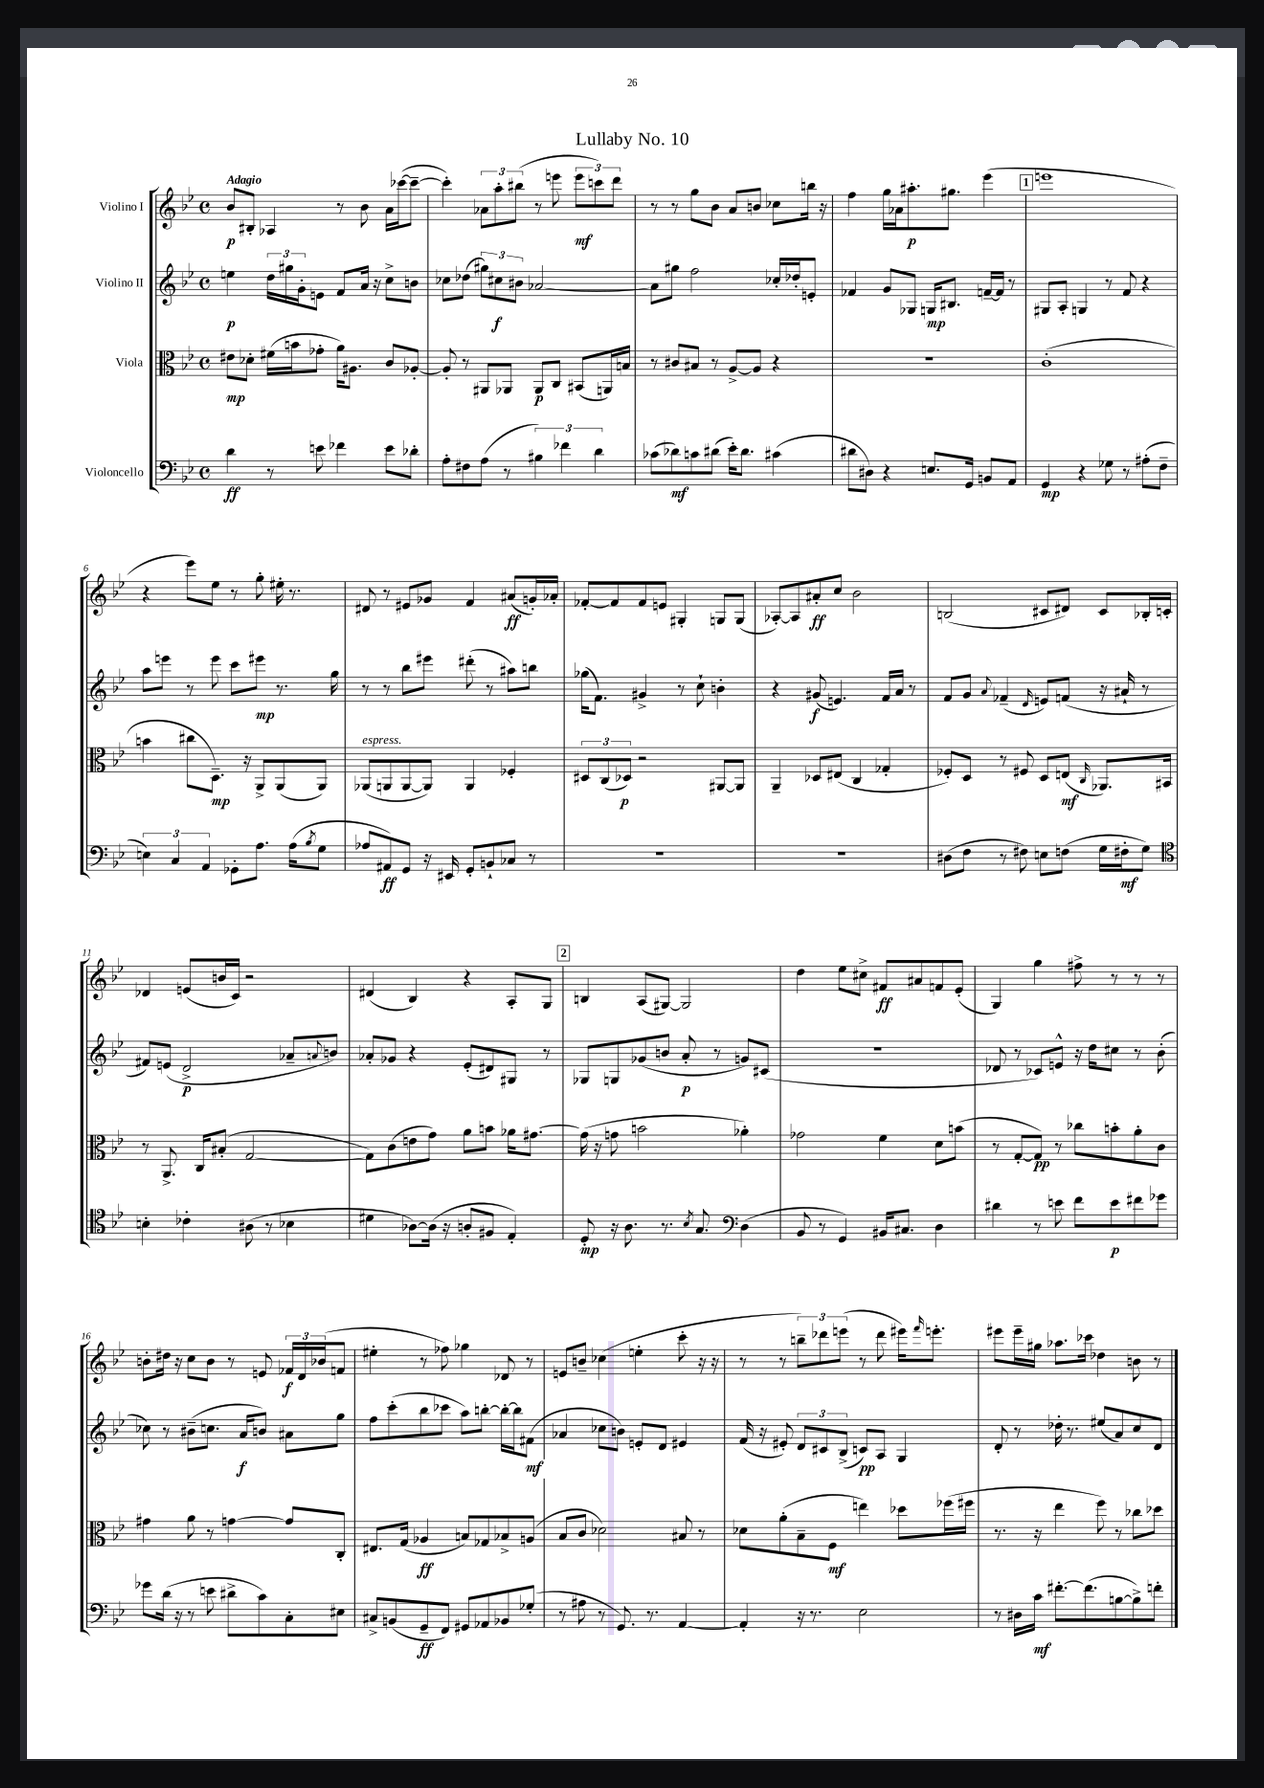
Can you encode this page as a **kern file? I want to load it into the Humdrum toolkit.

**kern	**dynam	**kern	**dynam	**kern	**dynam	**kern	**dynam
*part4	*part4	*part3	*part3	*part2	*part2	*part1	*part1
*staff4	*staff4	*staff3	*staff3	*staff2	*staff2	*staff1	*staff1
*I"Violoncello	*	*I"Viola	*	*I"Violino II	*	*I"Violino I	*
*clefF4	*	*clefC3	*	*clefG2	*	*clefG2	*
*k[b-e-]	*	*k[b-e-]	*	*k[b-e-]	*	*k[b-e-]	*
*M4/4	*	*M4/4	*	*M4/4	*	*M4/4	*
*met(c)	*	*met(c)	*	*met(c)	*	*met(c)	*
=1	=1	=1	=1	=1	=1	=1	=1
!	!	!	!	!	!	!LO:TX:a:B:t=Adagio	!
4d\	ff	8e#X\L	mp	4een\	p	8b-/L	p
.	.	8d-X'\J	.	.	.	8B#X'/J	.
8r	.	(16f#X\LL	.	24dd\LL	.	4A-X/	.
.	.	.	.	24gg#X\	.	.	.
.	.	16bn\J	.	.	.	.	.
.	.	.	.	24g'\J	.	.	.
8en\	.	8g-X'\J	.	8en\J	.	.	.
4f-X\	.	16a\KL)	.	8f/L	.	8r	.
.	.	8.A#X\J	.	.	.	.	.
.	.	.	.	16a/Jk	.	8b-\	.
.	.	.	.	16r	.	.	.
8e\L	.	8c/L	.	8cc^\L	.	16a\LL	.
.	.	.	.	.	.	([16ccc-X\J	.
8d-X'\J	.	[8A-X'/J	.	8bn\J	.	8ccc-~\J_	.
=2	=2	=2	=2	=2	=2	=2	=2
8A'\L	.	8A-'/]	.	8cc-X\L	.	4ccc-'\])	.
8F#X\	.	8r	.	(8dd-X\J	.	.	.
(8A\J	.	8AA#X/L	.	12gg#X\L)	.	12a-X\L	.
.	.	.	.	12cc#X\	f	12aa'\	.
8r	.	8AA-X/J	.	.	.	.	.
.	.	.	.	12b#X\J	.	(12bb#X\J	.
6B#X\)	.	8AA-/L	p	[2a-X/	.	8r	.
.	.	8C/J	.	.	.	8eeen\	.
6f-X\	.	.	.	.	.	.	.
.	.	(8BB#X/L	.	.	.	12eee\L	mf
6d\	.	.	.	.	.	12cccn\)	.
.	.	16AAn/L)	.	.	.	.	.
.	.	.	.	.	.	12ddd\J	.
.	.	16Bn/JJ	.	.	.	.	.
=3	=3	=3	=3	=3	=3	=3	=3
(8c-X\L	.	8r	.	8a-\L]	.	8r	.
8d-X\)	mf	8c#X/L	.	8gg#X\J	.	8r	.
8cn\	.	8B#X/J	.	2ff\	.	8gg\L	.
(8d#X\J	.	8r	.	.	.	8b-\J	.
16e-'\KL)	.	[8A^/L	.	.	.	8a/L	.
8.d#\J	.	.	.	.	.	.	.
.	.	8A/J]	.	.	.	8bn/J	.
(4c#X\	.	4r	.	16cc-X'/LL	.	8cc-X\L	.
.	.	.	.	16dd-X'/J	.	.	.
.	.	.	.	8en'/J	.	16bbn\Jk	.
.	.	.	.	.	.	16r	.
=4	=4	=4	=4	=4	=4	=4	=4
8d#X\L	.	1r	.	4f-X/	.	4ff\	.
8D#X\J)	.	.	.	.	.	.	.
4r	.	.	.	8g/L	.	16gg\LL	.
.	.	.	.	.	.	16a-X\J	.
.	.	.	.	8G-X/J	.	8.aa#X'\	p
8.En/L	.	.	.	16Gn/KL	mp	.	.
.	.	.	.	8.B#X/J	.	8.gg#X\J	.
16GG/Jk	.	.	.	.	.	.	.
8BBn/L	.	.	.	[16fn~/LL	.	(4eee-\	.
.	.	.	.	16f/JJ]	.	.	.
8AA/J	.	.	.	8r	.	.	.
!!LO:REH:place=s1:t=1
=5	=5	=5	=5	=5	=5	=5	=5
4GG/	mp	(1c'	.	8G#X/L	.	1eeen	.
.	.	.	.	8A'/J	.	.	.
4r	.	.	.	4Gn/	.	.	.
8G-X\	.	.	.	8r	.	.	.
8r	.	.	.	8f/	.	.	.
(8A#X'\L	.	.	.	4r	.	.	.
8F~\J	.	.	.	.	.	.	.
!!LO:LB:g=z
=6	=6	=6	=6	=6	=6	=6	=6
6En\)	.	4bn\	.	8aa\L	.	4r	.
.	.	.	.	8eeen\J	.	.	.
6C/	.	.	.	.	.	.	.
.	.	8cc#X\L	.	8r	.	8eee-\L)	.
6AA/	.	.	.	.	.	.	.
.	.	8.D~\J)	mp	8eee\	.	8ee-\J	.
8GG-X'\L	.	.	.	8ccc\L	.	8r	.
.	.	16r	.	.	.	.	.
8.A\J	.	8AA^/L	.	8eee#X\J	mp	8gg'\	.
.	.	(8AA/	.	8.r	.	16ee#X'\	.
(16A\KL	.	.	.	.	.	8.r	.
8qB-/	.	.	.	.	.	.	.
8G\J	.	8AA/J)	.	.	.	.	.
.	.	.	.	16gg\	.	.	.
=7	=7	=7	=7	=7	=7	=7	=7
!	!	!LO:TX:a:i:t=espress.	!	!	!	!	!
8A-X/L	.	(8AA-X/L	.	8r	.	8d#X/	.
8AA#X/)	ff	8AAn/	.	8r	.	8r	.
8GG/J	.	[8AA/	.	8bb-\L	.	8e#X/L	.
16r	.	8AA/J])	.	8eee#X\J	.	8g-X/J	.
16EE#X/	.	.	.	.	.	.	.
8GG'/L	.	4AA/	.	(8ddd#X'\	.	4f/	.
8BBn`/	.	.	.	8r	.	.	.
8C-X/J	.	4F-X'/	.	8aa#X\L)	.	(8a#X/L	ff
8r	.	.	.	8bbn\J	.	16gn'/L)	.
.	.	.	.	.	.	16a-X'/JJ	.
=8	=8	=8	=8	=8	=8	=8	=8
1r	.	12D#X/L	.	(16gg-X\KL	.	[8f-X'/L	.
.	.	.	.	8.f\J)	.	.	.
.	.	(12C/	.	.	.	.	.
.	.	.	.	.	.	8f-/]	.
.	.	12D-X/J)	p	.	.	.	.
.	.	2r	.	4g#X^/	.	8f-/	.
.	.	.	.	.	.	8en/J	.
.	.	.	.	8r	.	4G#X'/	.
.	.	.	.	8cc`\	.	.	.
.	.	[8AA#X/L	.	4bn'\	.	8Gn/L	.
.	.	8AA#/J]	.	.	.	(8G/J	.
=9	=9	=9	=9	=9	=9	=9	=9
1r	.	4AA~/	.	4r	.	[8A-X'/L)	.
.	.	.	.	.	.	8A-/]	.
.	.	8D-X/L	.	(8g#X/	f	8a#X'/	ff
.	.	(8E#X/J	.	4.en/)	.	8cc/J	.
.	.	4C/	.	.	.	2b-\	.
.	.	4G-X'/	.	16f/LL	.	.	.
.	.	.	.	16a/JJ	.	.	.
.	.	.	.	8r	.	.	.
=10	=10	=10	=10	=10	=10	=10	=10
(8D#X\L	.	8F-X'/L)	.	8f/L	.	(2Bn/	.
8F\J	.	8D/J	.	8g/J	.	.	.
.	.	.	.	8qqa/	.	.	.
8r	.	8r	.	(4f-X~/	.	.	.
8F#X\)	.	8F#X/	.	.	.	.	.
.	.	.	.	16qqd/	.	.	.
8En\L	.	8D/L	.	8en/L)	.	8c#X/L	.
(8Fn\J	.	(8En/J	mf	(8fn/J	.	8d#X/J)	.
.	.	16qqC/	.	.	.	.	.
16G\LL	.	8.AA-X/L)	.	16r	.	8c#/L	.
16F#X'\J	mf	.	.	16a#X`/	.	.	.
8G\J)	.	.	.	8r	.	16B-X'/L	.
.	.	16BB#X/Jk	.	.	.	16cn'/JJ	.
!!LO:LB:g=z
=11	=11	=11	=11	=11	=11	=11	=11
*clefC4	*	*	*	*	*	*	*
4Bn'\	.	8r	.	8f#X/L)	.	4d-X/	.
.	.	8.AA^/	.	(8en/J	.	.	.
4c-X'\	.	.	.	2d^/	p	(8en/L	.
.	.	16C/KL	.	.	.	.	.
.	.	(8B#X'/J	.	.	.	16bn/L	.
.	.	.	.	.	.	16c/JJ)	.
(8A#X\	.	[2G/	.	.	.	2r	.
8r	.	.	.	.	.	.	.
4B-X\	.	.	.	8a-X~/L	.	.	.
.	.	.	.	8qqan/	.	.	.
.	.	.	.	8bn/J)	.	.	.
=12	=12	=12	=12	=12	=12	=12	=12
4d#X\	.	8G\L])	.	8a-X'/L	.	(4d#X/	.
.	.	(8c\	.	8g-X/J	.	.	.
[8A-X\L)	.	8en\	.	4r	.	4B-/)	.
(16A-\Jk]	.	8g\J)	.	.	.	.	.
16r	.	.	.	.	.	.	.
8An'/L	.	8a\L	.	(8e-'/L	.	4r	.
8F#X/J	.	8bn\J	.	8d#X/)	.	.	.
4E-'/)	.	16a-X\KL	.	8G#X/J	.	8A'/L	.
.	.	[8.g#X\J	.	.	.	.	.
.	.	.	.	8r	.	8G/J	.
!!LO:REH:place=s1:t=2
=13	=13	=13	=13	=13	=13	=13	=13
8D'/	mp	(16g#\]	.	8G-X/L	.	4Bn/	.
.	.	16r	.	.	.	.	.
16r	.	8gn\	.	8Gn/	.	.	.
8.A\	.	.	.	.	.	.	.
.	.	2bn\	.	(8g-X/	.	(8A/L	.
8.r	.	.	.	8bn/J	.	[8G#X/J)	.
.	.	.	.	8a'/	p	2G#/]	.
8qB-/	.	.	.	.	.	.	.
8.G/	.	.	.	.	.	.	.
.	.	.	.	8r	.	.	.
*clefF4	*	*	*	*	*	*	*
(4D\	.	4a-X'\)	.	8gn/L)	.	.	.
.	.	.	.	(8c#X/J	.	.	.
=14	=14	=14	=14	=14	=14	=14	=14
8BB-/	.	2g-X\	.	1r	.	4dd\	.
8r	.	.	.	.	.	.	.
4GG/)	.	.	.	.	.	8ee-\L	.
.	.	.	.	.	.	8cc#X^\J	.
16BB#X/KL	.	4f\	.	.	.	8f#X/L	ff
8.C#X/J	.	.	.	.	.	.	.
.	.	.	.	.	.	8a#X/	.
4D\	.	8d\L	.	.	.	8fn/	.
.	.	(8bn\J	.	.	.	(8e-'/J	.
=15	=15	=15	=15	=15	=15	=15	=15
4d#X\	.	8r	.	8d-X/	.	4G/)	.
.	.	[8G'/L	.	8r	.	.	.
8r	.	8G/J])	pp	8c-X/L)	.	4gg\	.
8en\	.	8r	.	8en^^/J	.	.	.
8f\L	.	8cc-X\L	.	16r	.	8ff#X^\	.
.	.	.	.	16dd\KL	.	.	.
8e\	p	8bn'\	.	8cc#X\J	.	8r	.
8f#X\	.	8a'\	.	8r	.	8r	.
8g-X\J	.	8c\J	.	(8b-'\	.	8r	.
!!LO:LB:g=z
=16	=16	=16	=16	=16	=16	=16	=16
8g-X\L	.	4g#X\	.	8cc-X\)	.	8bn'\L	.
(16d\Jk	.	.	.	8r	.	16dd#X\Jk	.
16r	.	.	.	.	.	16r	.
8r	.	8a\	.	(8b#X~\L	.	8cc\L	.
8en\	.	8r	.	8.ccn\J	.	8b\J	.
8d#X^\L	.	[4gn\	.	.	.	8r	.
.	.	.	.	16a/KL	f	.	.
8c\)	.	.	.	8bn/J)	.	8en/	.
8C'\	.	8g/L]	.	8a#X\L	.	24f-X/LL	f
.	.	.	.	.	.	24d/	.
.	.	.	.	.	.	(24b-X/J	.
8E#X\J	.	8C'/J	.	8gg\J	.	8fn/J	.
=17	=17	=17	=17	=17	=17	=17	=17
8C#X^/L	.	8.E#X/L	.	8ff\L	.	4ee#X'\	.
(8BBn/	.	.	.	(8ccc'\	.	.	.
.	.	(16G/Jk	.	.	.	.	.
8GG~/	ff	4A-X/	ff	8bb-\	.	8r	.
8FF/J)	.	.	.	8ccc-X\J	.	8ff-X\)	.
8GG#X/L	.	8Bn/L)	.	8aa\L)	.	4gg-X\	.
8AA-X/	.	8G-X/	.	[8bbn'\J	.	.	.
8BB-X/	.	8B-X^/	.	16bb'\LL_	.	8d-X/	.
.	.	.	.	16bb\J]	.	.	.
(8G-X'/J	.	(8An/J	.	(8f#X\J	mf	8r	.
=18	=18	=18	=18	=18	=18	=18	=18
8r	.	8B-/L	.	4a-X/	.	8en/L	.
8A#X\	.	8c/J	.	.	.	8bn~/J	.
8r	.	2d-X\)	.	8cc-X\L	.	(4cc-X\	.
8.GG/)	.	.	.	8bn\J)	.	.	.
.	.	.	.	8en'/L	.	4een'\	.
8.r	.	.	.	.	.	.	.
.	.	.	.	8d/J	.	.	.
[4AA/	.	8B#X/	.	4e#X/	.	8ccc'\	.
.	.	8r	.	.	.	16r	.
.	.	.	.	.	.	16r	.
=19	=19	=19	=19	=19	=19	=19	=19
4AA'/]	.	8d-X\L	.	(16f/	.	8r	.
.	.	.	.	16r	.	.	.
.	.	(8a'\	.	8e#X'/)	.	8r	.
16r	.	8B-~\	.	12d/L	.	12bbn~\L)	.
8.r	.	.	.	.	.	.	.
.	.	.	.	12c#X/	.	12ddd-X\	.
.	.	8F\J	mf	.	.	.	.
.	.	.	.	(12B-^/J	.	(12eeen\J	.
2E-\	.	4een\)	.	8cn/L)	pp	8r	.
.	.	.	.	8A/J	.	8ddd-\	.
.	.	8dd-X\L	.	4G/	.	16eee#X\KL)	.
.	.	.	.	.	.	16qqfff/	.
.	.	.	.	.	.	8.eeen'\J	.
.	.	(16ff-X\L	.	.	.	.	.
.	.	16ff#X\JJ	.	.	.	.	.
=20	=20	=20	=20	=20	=20	=20	=20
8r	.	8.r	.	8d'/	.	8eee#X\L	.
16D#X\LL	.	.	.	8r	.	16eee#~\L	.
16c\JJ	mf	16r	.	.	.	16gg#X\JJ	.
[8.f#X'\L	.	4ee-\	.	16dd-X'\	.	8.aa-X\L	.
.	.	.	.	8.r	.	.	.
(8.f#\]	.	.	.	.	.	16ccc-X\Jk	.
.	.	8ff\)	.	(8ee#X/L	.	4dd-X\	.
[8Bn\	.	8r	.	8a/)	.	.	.
8B^\])	.	8cc-X\L	.	8cc/	.	8bn\	.
8fn'\J	.	8dd-X\J	.	8d/J	.	8r	.
==	==	==	==	==	==	==	==
*-	*-	*-	*-	*-	*-	*-	*-
